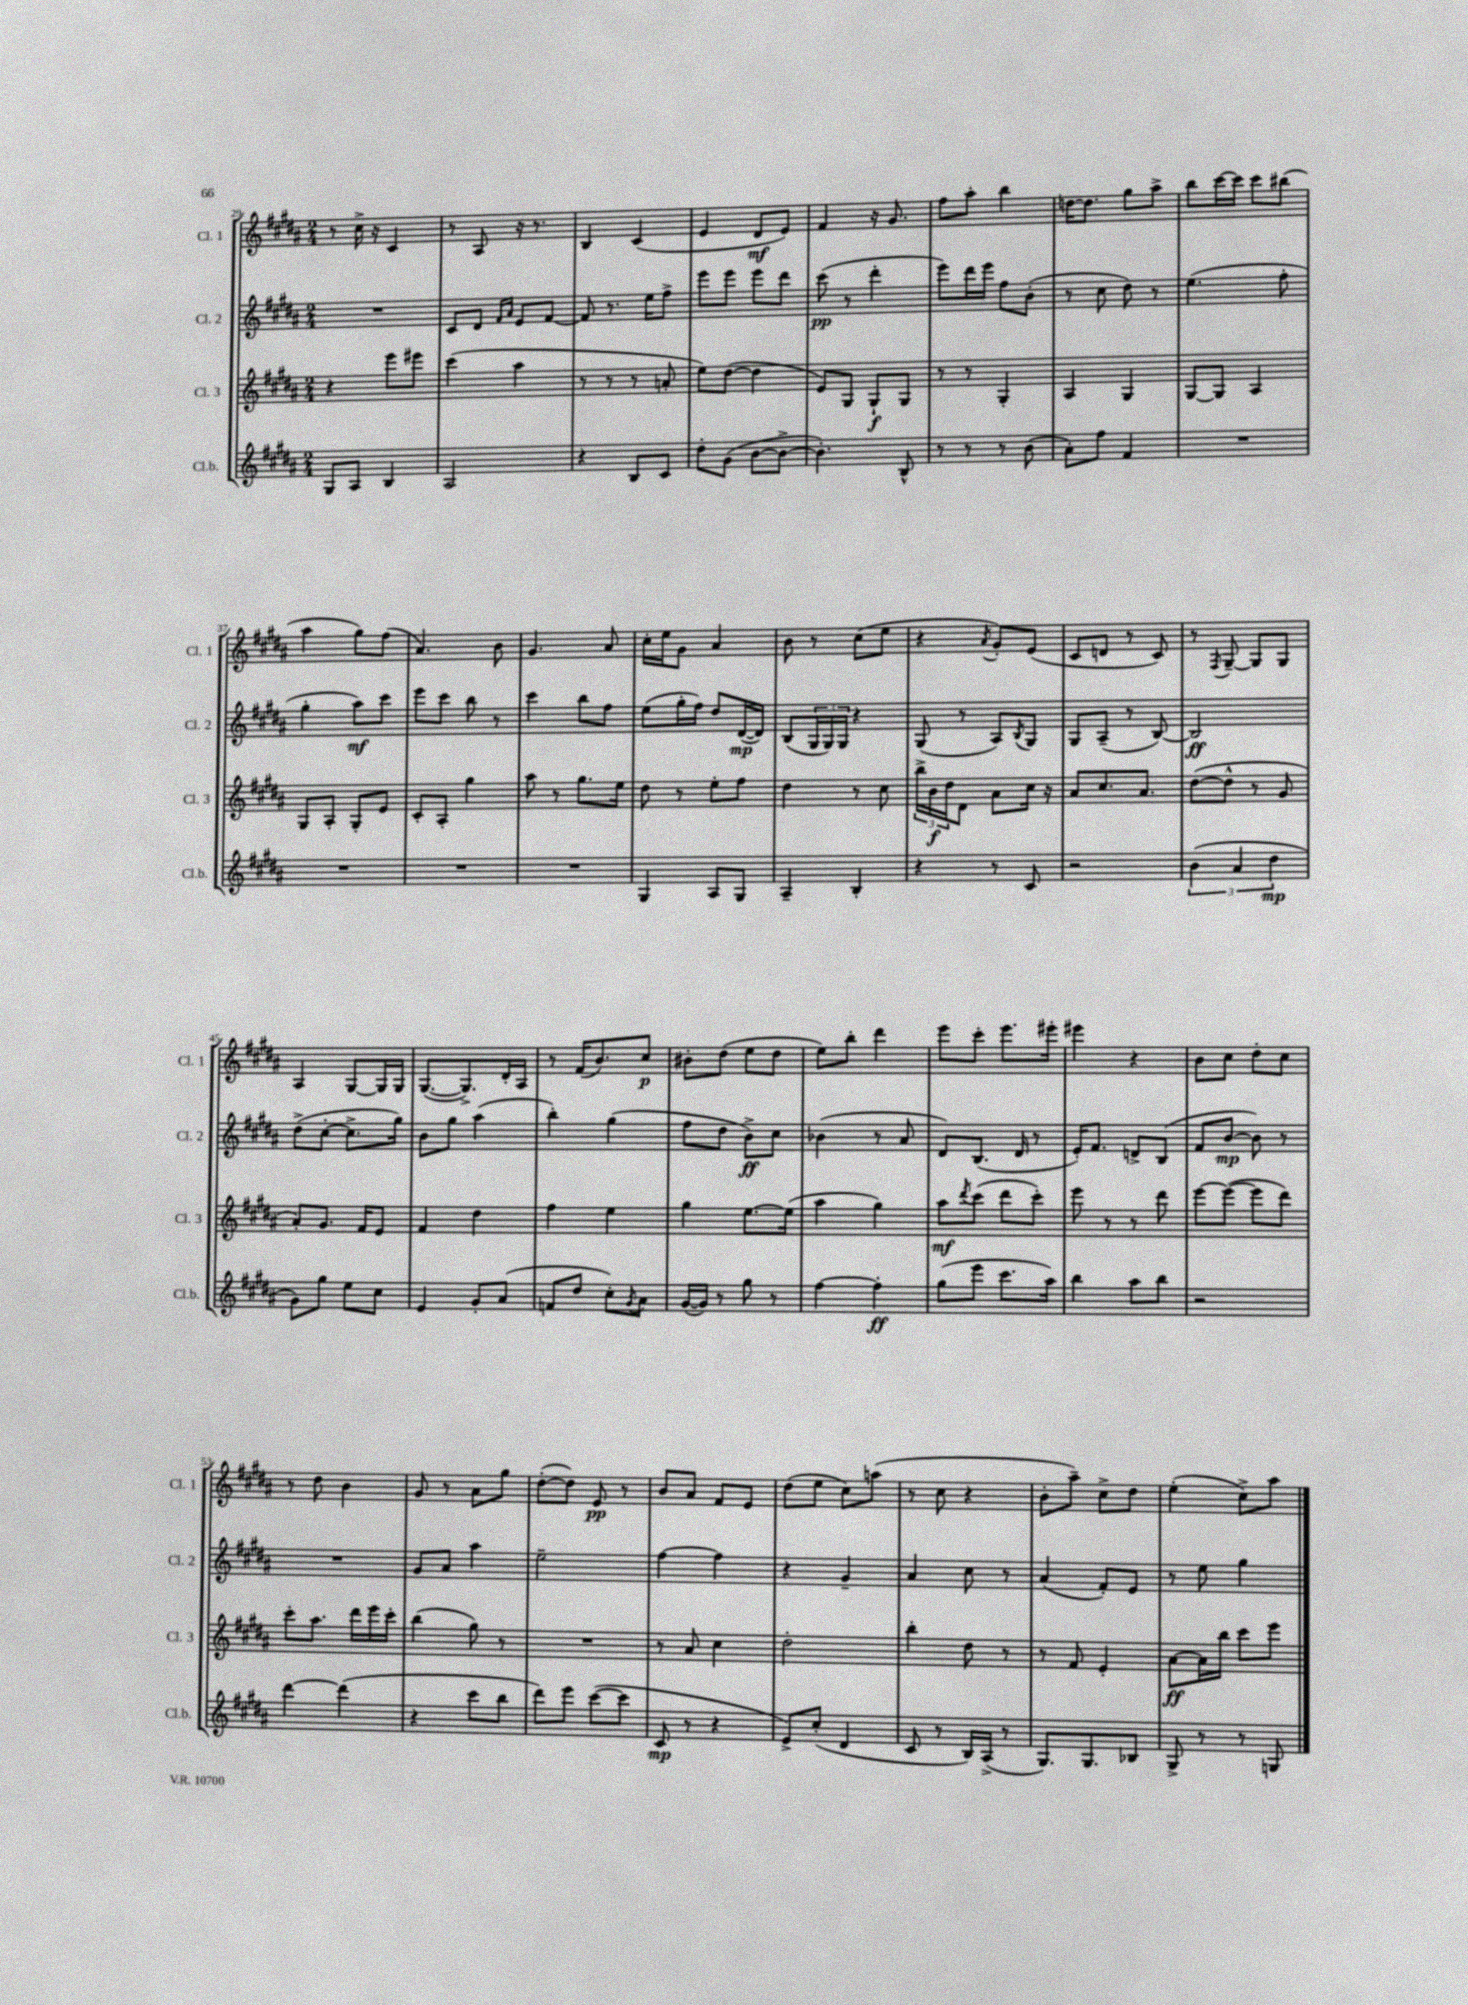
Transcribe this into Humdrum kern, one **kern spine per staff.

**kern	**kern	**kern	**kern
*staff4	*staff3	*staff2	*staff1
*clefG2	*clefG2	*clefG2	*clefG2
*k[f#c#g#d#a#]	*k[f#c#g#d#a#]	*k[f#c#g#d#a#]	*k[f#c#g#d#a#]
*M2/4	*M2/4	*M2/4	*M2/4
8G#/L	4r	2r	8r
8A#/J	.	.	16cc#^\
.	.	.	16r
4B/	8eee\L	.	4c#/
.	8eee#\J	.	.
=	=	=	=
2A#/	(4ccc#\	8c#/L	8r
.	.	8d#/J	8A#/
.	.	16qqf#/LL	.
.	.	16qqa#/JJ	.
.	4aa#\	8e/L	16r
.	.	.	8.r
.	.	[8f#/J	.
=	=	=	=
4r	8r	8f#/]	4B/
.	8r	8.r	.
8B/L	8r	.	(4c#/
.	.	16ee\LK	.
8c#/J	8a'/	8ff#^\J	.
=	=	=	=
8dd#'\L	8ee\L)	8eee\L	4e/
(8g#\J	([8dd#\J	8eee\J	.
[8b\L	4dd#\]	8eee\L	8d#/L
8b^\_J	.	8ddd#\J	8e/J)
=	=	=	=
4.b'\])	8e/L)	(8ccc#\	4f#/
.	8G#/J	8r	.
.	8G#`/L	4ddd#'\	16r
.	.	.	8.g#/
8B^^/	8G#/J	.	.
=	=	=	=
8r	8r	8eee\L)	8ff#\L
8r	8r	16ddd#\L	8aa#'\J
.	.	16eee\JJ	.
8r	4G#'/	8ff#\L	4bb\
(8b\	.	(8b'\J	.
=	=	=	=
8a#'\L)	4A#/	8r	[16dd\LK
.	.	.	8.dd\]J
8ff#\J	.	8cc#\	.
4f#/	4G#/	8dd#\)	8gg#\L
.	.	8r	8aa#^\J
=	=	=	=
2r	[8G#/L	(4.ee\	8bb\L
.	8G#/]J	.	[16ccc#\L
.	.	.	16ccc#\]JJ
.	4A#/	.	8ccc#\L
.	.	8ff#'\	(8bb#\J
=	=	=	=
2r	8G#/L	4gg#'\	4aa#\
.	8A#'/J	.	.
.	8G#'/L	8aa#\L)	8gg#\L)
.	8e/J	8ccc#\J	(8ff#\J
=	=	=	=
2r	8c#'/L	8eee\L	4.a#/)
.	8A#'/J	8ccc#\J	.
.	4gg#\	8bb\	.
.	.	8r	8b\
=	=	=	=
2r	8aa#\	4ccc#\	4.g#/
.	8r	.	.
.	8.gg#\L	8bb\L	.
.	.	8ff#\J	8a#/
.	16ee\Jk	.	.
=	=	=	=
4G#/	8dd#\	(8ee\L	16cc#'\LL
.	.	.	16ee\J
.	8r	16gg#'\L	8g#\J
.	.	16ff#\JJ)	.
8A#/L	8ee'\L	8dd#/L	4a#/
8G#/J	8ff#\J	([16d#/L	.
.	.	16d#/]JJ)	.
=	=	=	=
4A#~/	4dd#\	(8B/L	8b\
.	.	24G#/L	8r
.	.	24G#/)	.
.	.	24G#/JJ	.
4B'/	8r	4r	(8cc#\L
.	8cc#\	.	8ee\J
=	=	=	=
4r	24bb^\LL	(8G#/	4r
.	24b\	.	.
.	24dd#\J	.	.
.	8d#\J	8r	.
.	.	.	8qa#/
8r	8a#\L	8A#/L)	8g#'/L)
.	.	8qB/	.
8c#/	16cc#\Jk	8G#/J	(8e/J
.	16r	.	.
=	=	=	=
2r	8a#/L	8G#/L	8c#/L
.	8.cc#/	(8A#~/J	8d/J
.	.	8r	8r
.	8.a#/J	.	.
.	.	[8B/)	8c#/)
=	=	=	=
(6b\	([8dd#\L	2B/]	8r
.	.	.	8qF#/
.	8dd#^^\]J	.	[8G#~/
6a#/	.	.	.
.	8r	.	8G#/]L
6dd#\	.	.	.
.	8g#/	.	8G#/J
=	=	=	=
8g#\L)	8a#'/L)	(8dd#^\L	4A#/
8gg#\J	8.g#/J	[8cc#'\J	.
8ee\L	.	8.cc#^\]L	[8G#/L
.	16f#/LK	.	.
8cc#\J	8e/J	.	16G#/]L
.	.	16gg#\Jk)	16G#/JJ
=	=	=	=
4e/	4f#/	8b\L	([8.G#/L
.	.	8gg#\J	.
.	.	.	8.G#^/])
8g#'/L	4dd#\	(4aa#\	.
(8a#/J	.	.	16d#'/L
.	.	.	16A#/JJ
=	=	=	=
8f/L	4ff#\	4bb'\)	8r
8dd#/J	.	.	(16f#/LK
.	.	.	8.b/)
8cc#'\L)	4ee\	(4gg#\	.
8qg#/	.	.	.
8a#\J	.	.	8cc#/J
=	=	=	=
([16g#/LL	4gg#\	8ff#\L	8b#'\L
16g#/]JJ)	.	.	.
8r	.	8dd#\J	(8dd#\J
8gg#\	[8.ee\L	8b^\L)	8ee\L
8r	.	8cc#\J	8dd#\J
.	(16ee\]Jk	.	.
=	=	=	=
[4ff#\	4aa#\	(4b-\	8ee\L)
.	.	.	8bb'\J
4ff#'\]	4gg#\)	8r	4ddd#\
.	.	8a#/	.
=	=	=	=
(8gg#\L	8aa#\L	8d#/L)	8eee\L
.	8qddd#/	.	.
8eee\J	(8ccc#\J	(8.B/J	8ccc#'\J
8.ccc#\L	8ddd#\L	.	8.eee\L
.	.	16d#/	.
.	8ccc#'\J)	8r	.
16aa#\Jk)	.	.	16eee#'\Jk
=	=	=	=
4bb\	8eee\	16e'/LK)	4eee#\
.	.	8.f#/J	.
.	8r	.	.
8aa#\L	8r	8d^/L	4r
8bb\J	8ddd#\	(8B/J	.
=	=	=	=
2r	[8eee\L	8f#/L	8b\L
.	(8eee\_J	[8b/J	8cc#\J
.	8eee\]L	8b\])	8dd#'\L
.	8ddd#\J)	8r	8cc#\J
=	=	=	=
[4ddd#\	8ccc#'\L	2r	8r
.	8.aa#\J	.	8dd#\
(4ddd#\]	.	.	4b\
.	16ddd#\LL	.	.
.	16eee\	.	.
.	16ccc#'\JJ	.	.
=	=	=	=
4r	(4bb\	8g#/L	8g#/
.	.	8a#/J	8r
8ccc#\L	8gg#\)	4aa#\	8a#\L
8bb\J	8r	.	8gg#\J
=	=	=	=
8ddd#\L)	2r	2ee~\	([8dd#'\L
8eee\J	.	.	8dd#\]J)
([8ccc#\L	.	.	8e/
8ccc#\]J	.	.	8r
=	=	=	=
8c#/	8r	[4ff#\	8b/L
8r	8a#/	.	8a#/J
4r	4cc#\	4ff#\]	8f#/L
.	.	.	8e/J
=	=	=	=
8e^/L)	2dd#'\	4r	(8dd#\L
(8cc#'/J	.	.	8ee\J
4d#/	.	4g#~/	8cc#\L)
.	.	.	(8aa\J
=	=	=	=
8c#/	4bb'\	4a#/	8r
8r	.	.	8cc#\
16B/LL)	8dd#\	8cc#\	4r
(16A#^/JJ	.	.	.
8r	8r	8r	.
=	=	=	=
8.G#/L)	8r	(4a#/	8b'\L
.	8f#/	.	8aa#~\J)
8.G#/	.	.	.
.	4e'/	8f#'/L)	8cc#^\L
8B-/J	.	8e/J	8dd#\J
=	=	=	=
8G#^/	[8a#\L	8r	(4ee'\
8r	16a#\]L	8ee\	.
.	16bb\JJ	.	.
8r	8ccc#\L	4gg#\	8cc#^\L)
8G/	8eee\J	.	8aa#\J
==	==	==	==
*-	*-	*-	*-
